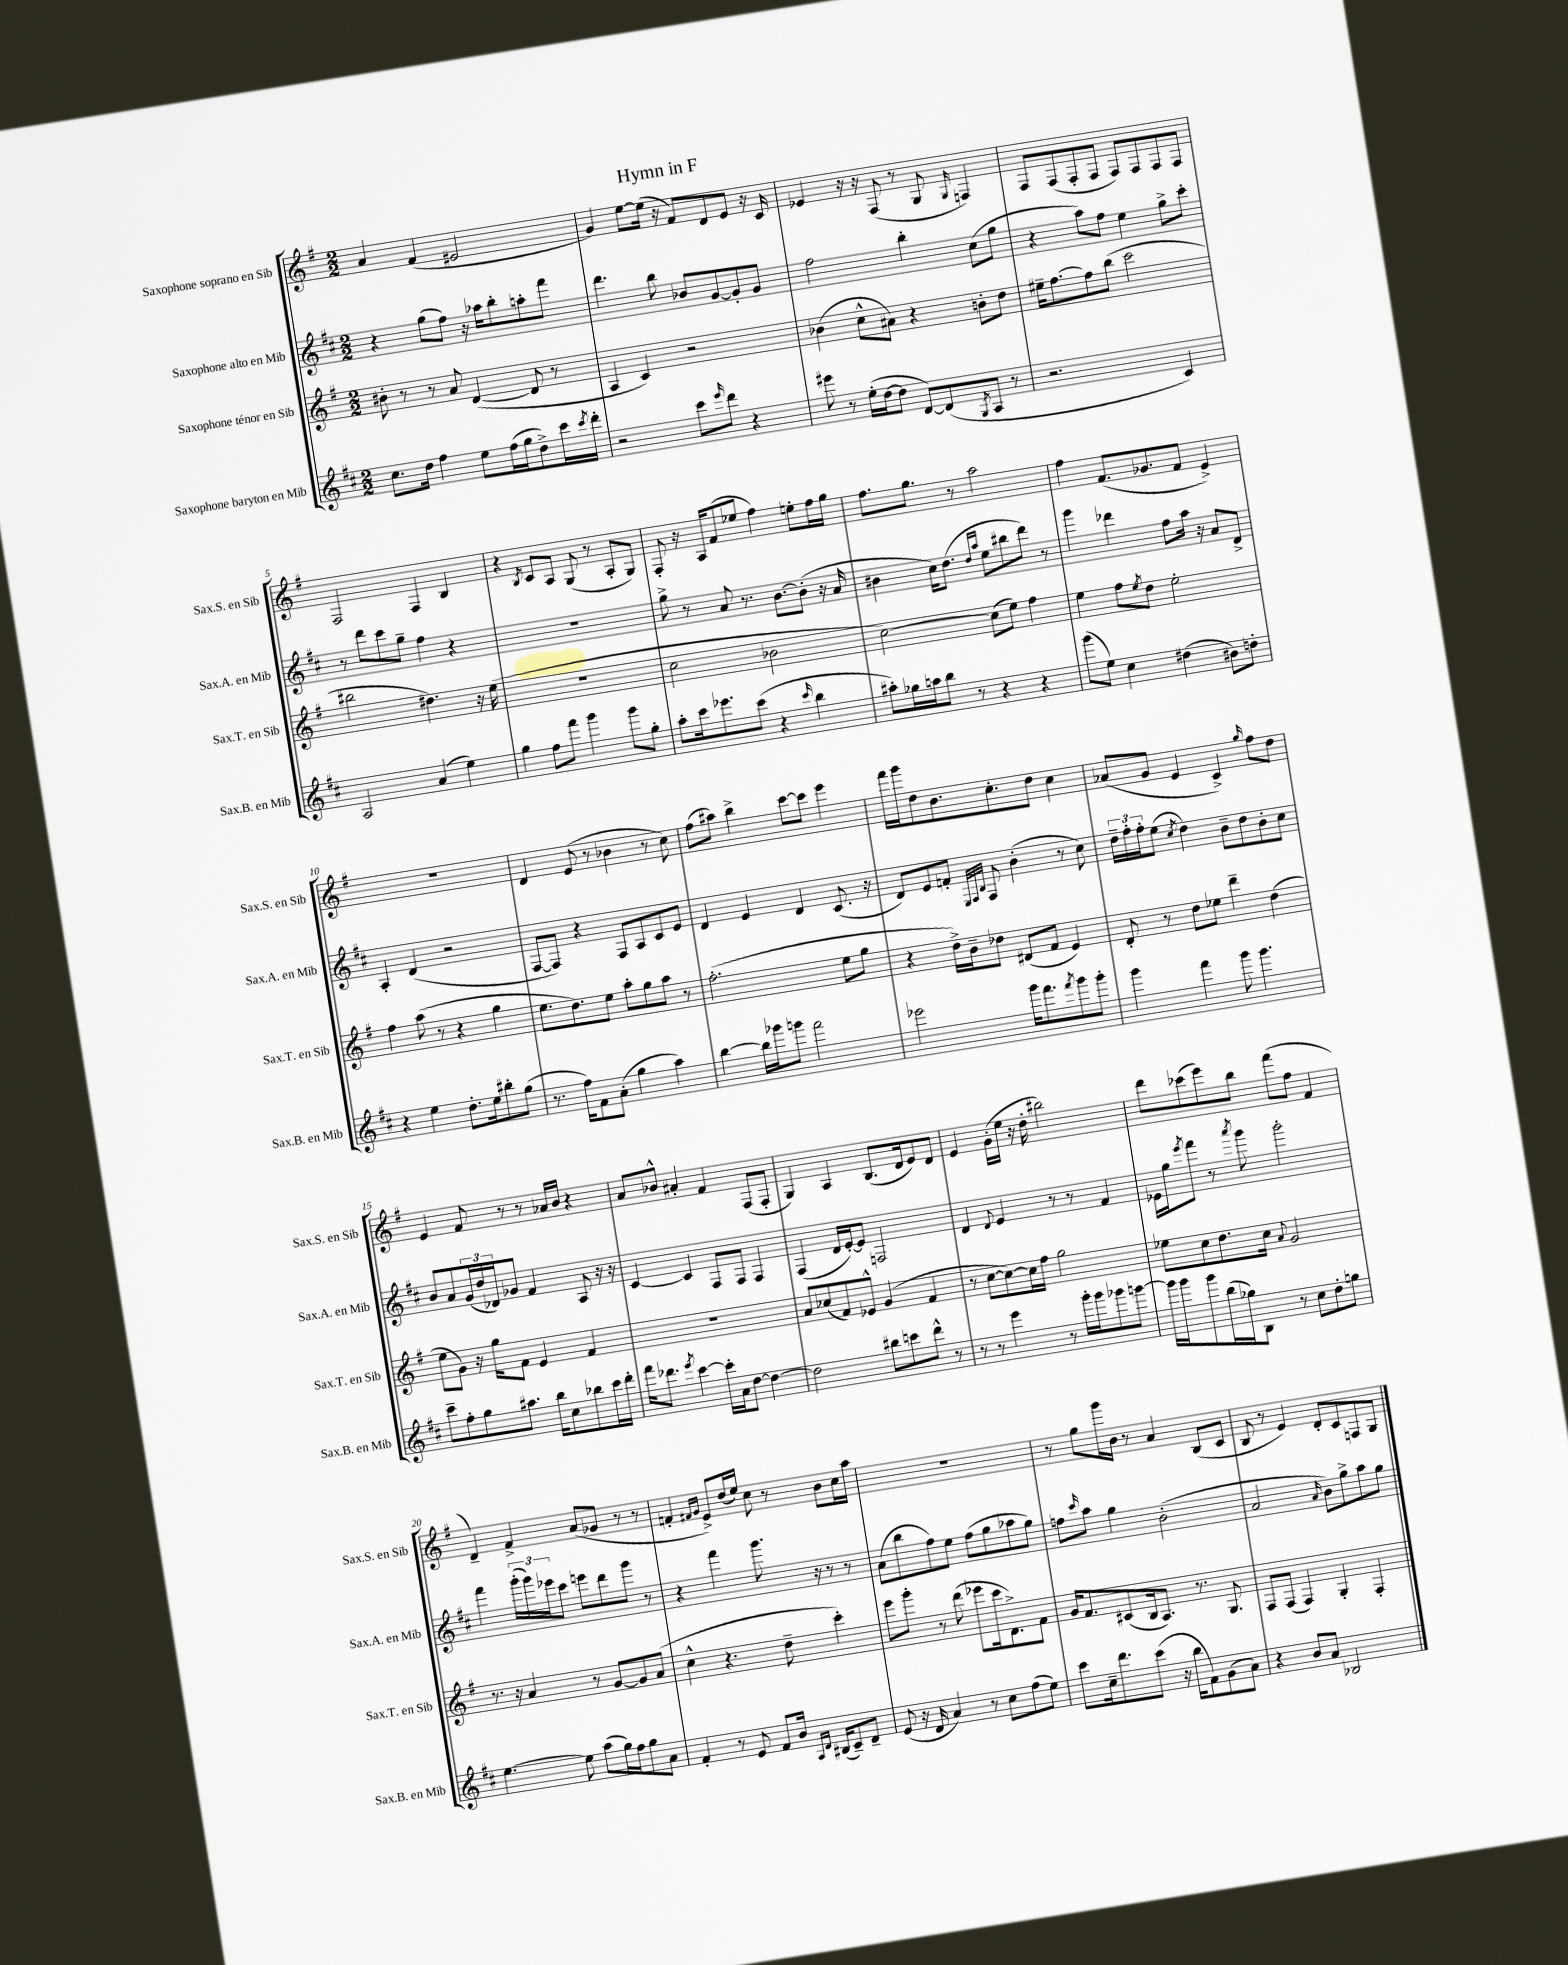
\header { title = "Hymn in F" }
<<
\new StaffGroup <<
\new Staff = "s0" \with { instrumentName = "Saxophone soprano en Sib" shortInstrumentName = "Sax.S. en Sib" } {
    \clef treble \key g \major \numericTimeSignature \time 2/2
    a'4 fis'4( eis'2 |
    g'4) e''8~ e''16( r16 fis'8) d'8 e'8 r16 c'16 |
    ees'4 r16 r16 fis8( r8 g8 \grace { g16 } f4) |
    fis8 fis8( fis8-. fis8 fis8) fis8 fis8 fis8 |
    fis2 fis4 b4 |
    r4 \acciaccatura { b8 } c'8 a8 g8( r8 a8-. g8) |
    fis8-. r16 a16 fis'8( ees''8 fis''4) e''8-. fis''16 g''16 |
    fis''8. g''8. r8 a''2 |
    fis''4 fis'8.( ges'8. fis'8 e'4->) |
    R1 |
    d'4 e'8( r8 bes'4 r8 c''8) |
    fis''8( ais''8) b''4-> c'''8~ c'''8 e'''4 |
    fis'''16 g'''16 d''8 b'8. c''8.-. d''8 c''4 |
    aes'8( g'8 e'4 c'4->) \grace { g''16 } fis''8 d''8 |
    e'4 fis'8 r8 r8 aes'16 b'16 r4 |
    a'8 bes'8-^ ais'4-. fis'4 fis8( fis8-. |
    g4) a4 b8.( d'16 e'8) d'8 |
    e'4 g'16-.( e''16 r16 d''16-. bis''2) |
    d'''8 ces'''8( e'''8) b''8 fis'''8( fis''8 fis'4 |
    d'4--) fis'4-> a'8( ges'8 r8 r8 |
    f'4-. \grace { fis'16 g'16 } e'8->) d''16( e''16) c''8 r8 b'8 c''16 a''16 |
    R1 |
    r8 g''8 g'''16 b'16 r8 a'4 b8( c'8 |
    b8 r8 e'4) d'8-. c'8 f8 g8 \bar "|." |
}
\new Staff = "s1" \with { instrumentName = "Saxophone alto en Mib" shortInstrumentName = "Sax.A. en Mib" } {
    \clef treble \key d \major \numericTimeSignature \time 2/2
    r4 g''8( fis''8) r16 aes''16 b''8-. a''8-. fis'''8 |
    d'''4. b''8 bes'8 g'8~ g'8-. g'8 |
    fis''2 b''4-. cis''8( g''8 |
    r4 a''8) fis''8 e''4 g''8-> cis'''8-. |
    r8 d'''8 cis'''8 g''8-- fis''4 r4 |
    R1 |
    g''8-> r8 a'8 r8. b'8.~ b'8-.( r16 a'16 |
    bis'4 cis''16) d''8.( \grace { d''16 a''16 } e''8 bis''8 d'''8) r8 |
    g'''4 des'''4 fis''8 a''16 r16 a'8 d'8-> |
    a4-. d'4( r2 |
    fis8~ fis8) r4 fis8 a8 cis'8 e'8 |
    d'4 e'4 d'4 cis'8.( r16 |
    d'8) e'8 f'8-. \grace { e32 fis32 b32 } fis8 b'4-.( r8 cis''8) |
    \tuplet 3/2 { d''16-- fis''16-. fis''16-. } e''8( \acciaccatura { cis''8 } d''4) b'8-- d''8 b'8-. cis''8 |
    b'8 a'8 \tuplet 3/2 { g'16( d''16 des'16) } ges'8 fis'4 a8 r16 r16 |
    cis'4~ cis'4 fis8 fis8 fis4 |
    fis4( d'16 e'16~-.) e'8 f2 |
    d'4 \appoggiatura { d'8 } e'4 r8 r8 fis'4 |
    ees'16 g''16 \acciaccatura { e'''8 } fis'''8 r8 \acciaccatura { a'''8 } g'''8 g'''2-. |
    fis'''4 \tuplet 3/2 { g'''16-.( g'''16) ees'''16 } cis'''8 e'''8 d'''8 g'''8 r8 |
    r4 fis'''4 g'''8. r16 r8 r8 |
    a'8( b''8 fis''8) e''8 fis''8( g''8 aes''8 g''8) |
    f''8 \grace { cis'''16 } a''8 g''4 b'2-.( |
    a'2 \grace { a'16 } b'8) g''8-> a''8 g''8 \bar "|." |
}
\new Staff = "s2" \with { instrumentName = "Saxophone ténor en Sib" shortInstrumentName = "Sax.T. en Sib" } {
    \clef treble \key g \major \numericTimeSignature \time 2/2
    bis'8-. r8 r8 a'8 d'4~( d'8 r8 |
    a4 c'4) r2 |
    bes'4( c''8-^ ais'8) r4 b'8-. d''8 |
    eis''16-- fis''8.~ fis''8 b''8( c'''2 |
    bis''2 dis''4.) r16 e''16( |
    R1 |
    c''2 bes'2 |
    c''2~) c''8( e''8) fis''4 |
    e''4 fis''8 \acciaccatura { e''8 } d''8 e''2-. |
    fis''4 a''8( r8 r4 g''4 |
    e''8. d''8.) e''8 a''8-. g''8 a''8 r8 |
    fis''2.-.( e''8 g''8 |
    r4 d''16->) b'16-- des''8 dis'8( fis'8 e'4) |
    d'8-. r8 d''8 ees''8 d'''4-- d''4( |
    e''8 g'8) r16 g''16 fis'8 e'4 fis'4 |
    R1 |
    a'8 ces''8( fis'8) ees'8-^ g'4( fis'4 |
    r8 c''8~ c''8~) c''16 fis''16 g''2 |
    ees''8 c''8 d''8. c''16 \appoggiatura { a'8 } g'2 |
    r8. r16 a'4 r8 g'8~ g'8 a'8( |
    c''4-^ r4. d''8-- c'''4-.) |
    e'''8 g'''8-. r8 d'''8( ees'''8 c'''16 d'8.->) fis'8 |
    g'16 fis'8. cis'8( b16 a8.) r8. g8. |
    fis8 fis8( fis4) g4-. fis4-. \bar "|." |
}
\new Staff = "s3" \with { instrumentName = "Saxophone baryton en Mib" shortInstrumentName = "Sax.B. en Mib" } {
    \clef treble \key d \major \numericTimeSignature \time 2/2
    cis''8. d''16 fis''4 e''8 fis''16( g''16 d''8->) cis'''16 \acciaccatura { cis'''8 } d'''16-. |
    r2 cis'''8 \grace { e'''16 } d'''8 r4 |
    eis'''8 r8 e''16-.( d''16~ d''8 d'8~) d'8( \acciaccatura { g8 } a8 r8 |
    r2. cis'4) |
    a2 a'4( e''4) |
    g''4 fis''8 fis'''8 g'''4 g'''8 g''8-. |
    a''8-. cis'''16 ees'''8. cis'''8( r4 \grace { cis'''16 } b''4 |
    ais''8-.) ges''16 a''16 b''8 r8 r4 r4 |
    g'''8( e''8) cis''4 dis''4( bis'8) d''8-. |
    r4 e''4 d''8.-. e''16 bis''8-. g''8( |
    r8. fis''16) fis'8 a'8-.( g''4 a''4) |
    b''4~ b''16 ges'''16 g'''8 fis'''2 |
    ees'''2 g'''16 fis'''8. \acciaccatura { fis'''8 } g'''8 g'''8-. |
    g'''4 fis'''4 g'''8 g'''4. |
    cis'''8-- fis''8-. g''8 ais''8. b''16 cis''8 bes''8 cis'''16 d'''16-. |
    fis'''16 des'''8. \acciaccatura { e'''8 } cis'''4~ cis'''16-. a'16 d''8~ d''4~ |
    d''2 bis''8 c'''8 d'''8-^ r8 |
    r8 r8 e'''4 r8 g'''16-. g'''16 ges'''8 g'''8~ |
    g'''16 g'''16 g'''8 b''16( ges''16) b8 r8 cis''8 d''8-. g''8 |
    e''4.~ e''8 a''8( g''16) fis''16 g''8 a'8 |
    fis'4-. r8 e'8 fis'8 b'16 \grace { a16 d'16 } bis16( cis'8--) d'8-- |
    e'8( r16 d'16 a'4) r8 cis''8 fis''8( e''8) |
    cis'''8 cis''16-- d'''8. cis'''8( r16 b''16 fis'8) g'8( a'8) |
    r4 b'8 a'8 bes2 \bar "|." |
}
>>
>>
